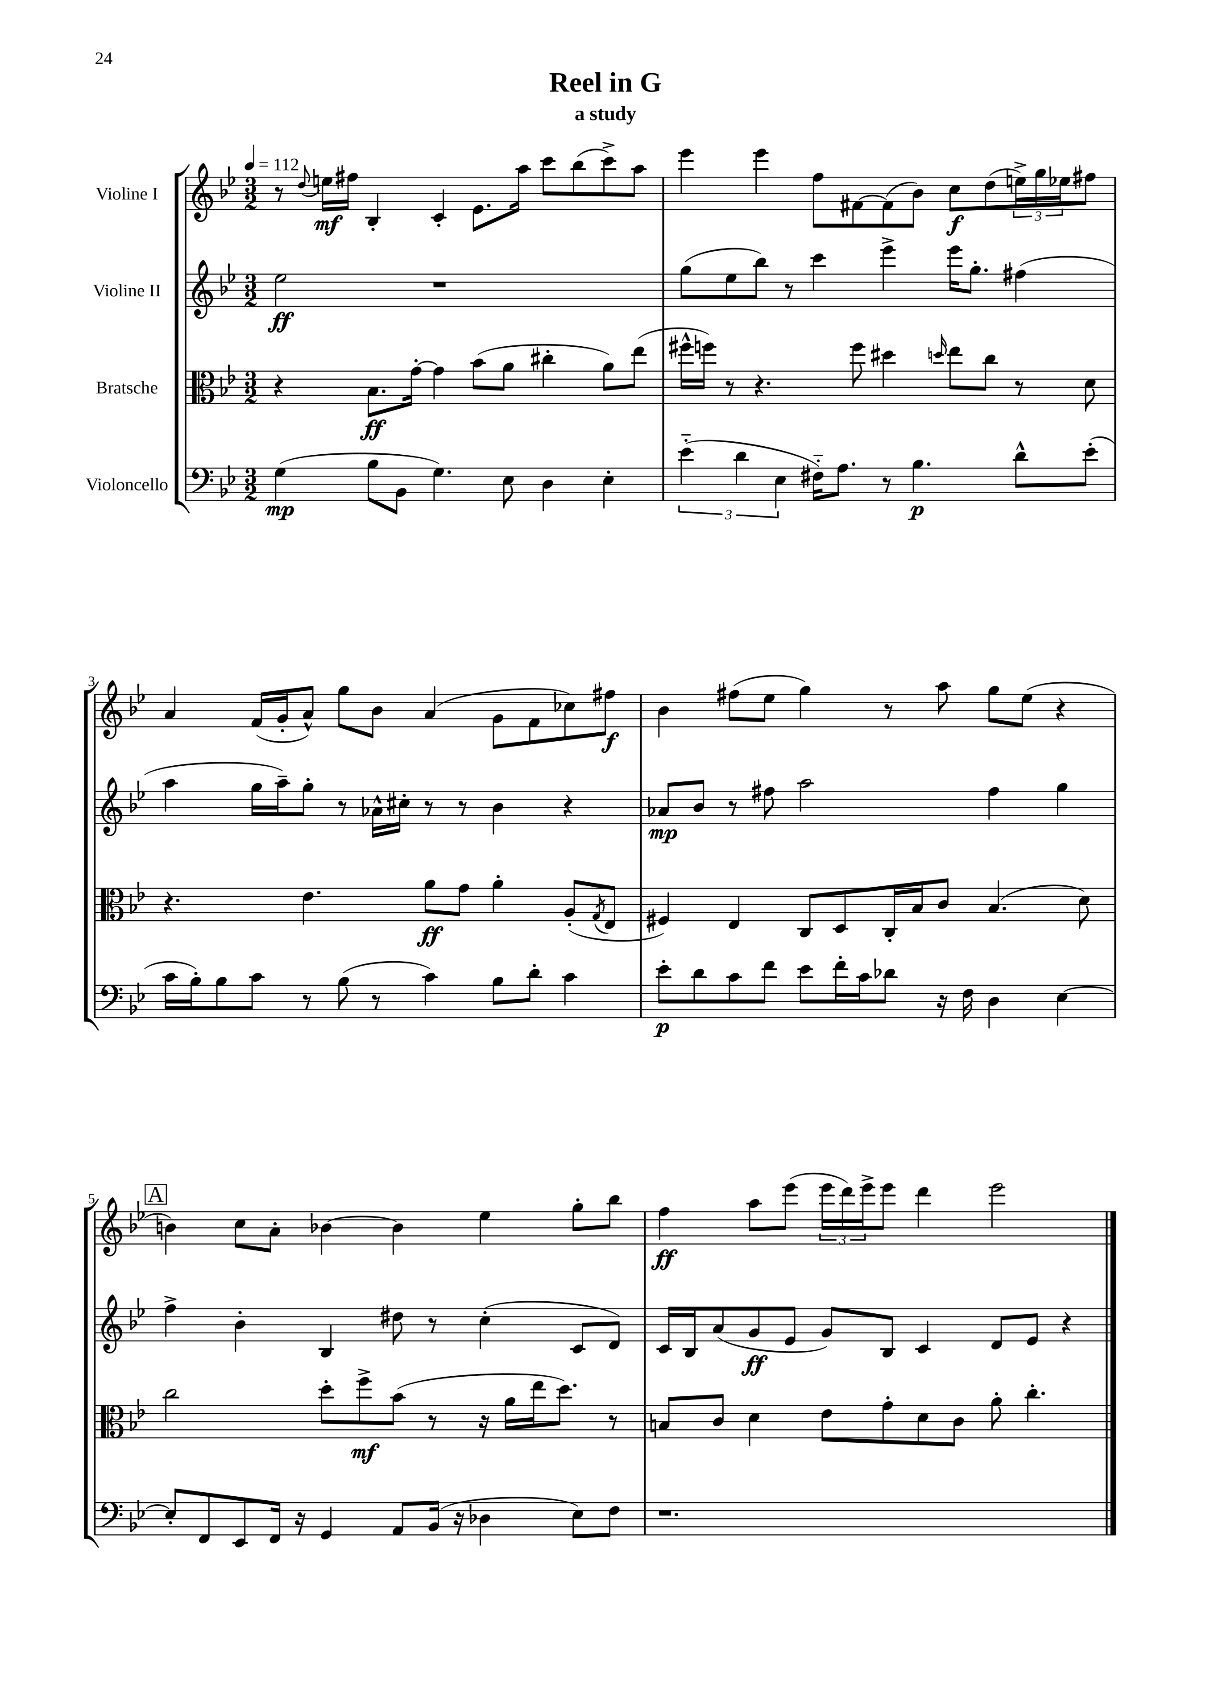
\header { title = "Reel in G" subtitle = "a study" }
<<
\new StaffGroup <<
\new Staff = "s0" \with { instrumentName = "Violine I" } {
    \clef treble \key bes \major \numericTimeSignature \time 3/2 \tempo 4 = 112
    r8 \appoggiatura { d''8 } e''16\mf fis''16 bes4-. c'4-. ees'8. a''16 c'''8 bes''8( c'''8->) a''8 |
    ees'''4 ees'''4 f''8 fis'8~ fis'8( bes'8) c''8\f d''8( \tuplet 3/2 { e''16->) g''16 ees''16 } fis''8 |
    a'4 f'16( g'16-. a'8-^) g''8 bes'8 a'4( g'8 f'8 ces''8) fis''8\f |
    bes'4 fis''8( ees''8 g''4) r8 a''8 g''8 ees''8( r4 |
    \mark \markup { \box "A" } b'4) c''8 a'8-. bes'4~ bes'4 ees''4 g''8-. bes''8 |
    f''4\ff a''8 ees'''8( \tuplet 3/2 { ees'''16 d'''16) ees'''16-> } ees'''8 d'''4 ees'''2 \bar "|." |
}
\new Staff = "s1" \with { instrumentName = "Violine II" } {
    \clef treble \key bes \major \numericTimeSignature \time 3/2
    ees''2\ff r1 |
    g''8( ees''8 bes''8) r8 c'''4 ees'''4-> ees'''16 g''8.-. fis''4( |
    a''4 g''16 a''16--) g''8-. r8 aes'16-^ cis''16-. r8 r8 bes'4 r4 |
    aes'8\mp bes'8 r8 fis''8 a''2 fis''4 g''4 |
    \mark \markup { \box "A" } f''4-> bes'4-. bes4 dis''8 r8 c''4-.( c'8 d'8) |
    c'16 bes16 a'8( g'8\ff ees'8 g'8) bes8 c'4 d'8 ees'8 r4 \bar "|." |
}
\new Staff = "s2" \with { instrumentName = "Bratsche" } {
    \clef alto \key bes \major \numericTimeSignature \time 3/2
    r4 bes8.\ff g'16~-. g'4 bes'8( a'8 cis''4-. a'8) ees''8( |
    fis''16-^ f''16) r8 r4. f''8 dis''4 \grace { d''16 } ees''8 c''8 r8 d'8 |
    r4. ees'4. a'8\ff g'8 a'4-. a8-.( \acciaccatura { g8 } ees8 |
    fis4) ees4 c8 d8 c16-. bes16 c'8 bes4.( d'8) |
    \mark \markup { \box "A" } c''2 d''8-. f''8->\mf bes'8( r8 r16 a'16 ees''16 d''8.) r8 |
    b8 c'8 d'4 ees'8 g'8-. d'8 c'8 a'8-. c''4.-. \bar "|." |
}
\new Staff = "s3" \with { instrumentName = "Violoncello" } {
    \clef bass \key bes \major \numericTimeSignature \time 3/2
    g4\mp( bes8 bes,8 g4.) ees8 d4 ees4-. |
    \tuplet 3/2 { ees'4-_( d'4 ees4 } fis16-_) a8. r8 bes4.\p d'8-^ ees'8-.( |
    c'16 bes16-.) bes8 c'8 r8 bes8( r8 c'4) bes8 d'8-. c'4 |
    ees'8-.\p d'8 c'8 f'8 ees'8 f'16-. c'16 des'8 r16 f16 d4 ees4~ |
    \mark \markup { \box "A" } ees8-. f,8 ees,8 f,16 r16 g,4 a,8 bes,16( r16 des4 ees8) f8 |
    r1. \bar "|." |
}
>>
>>
